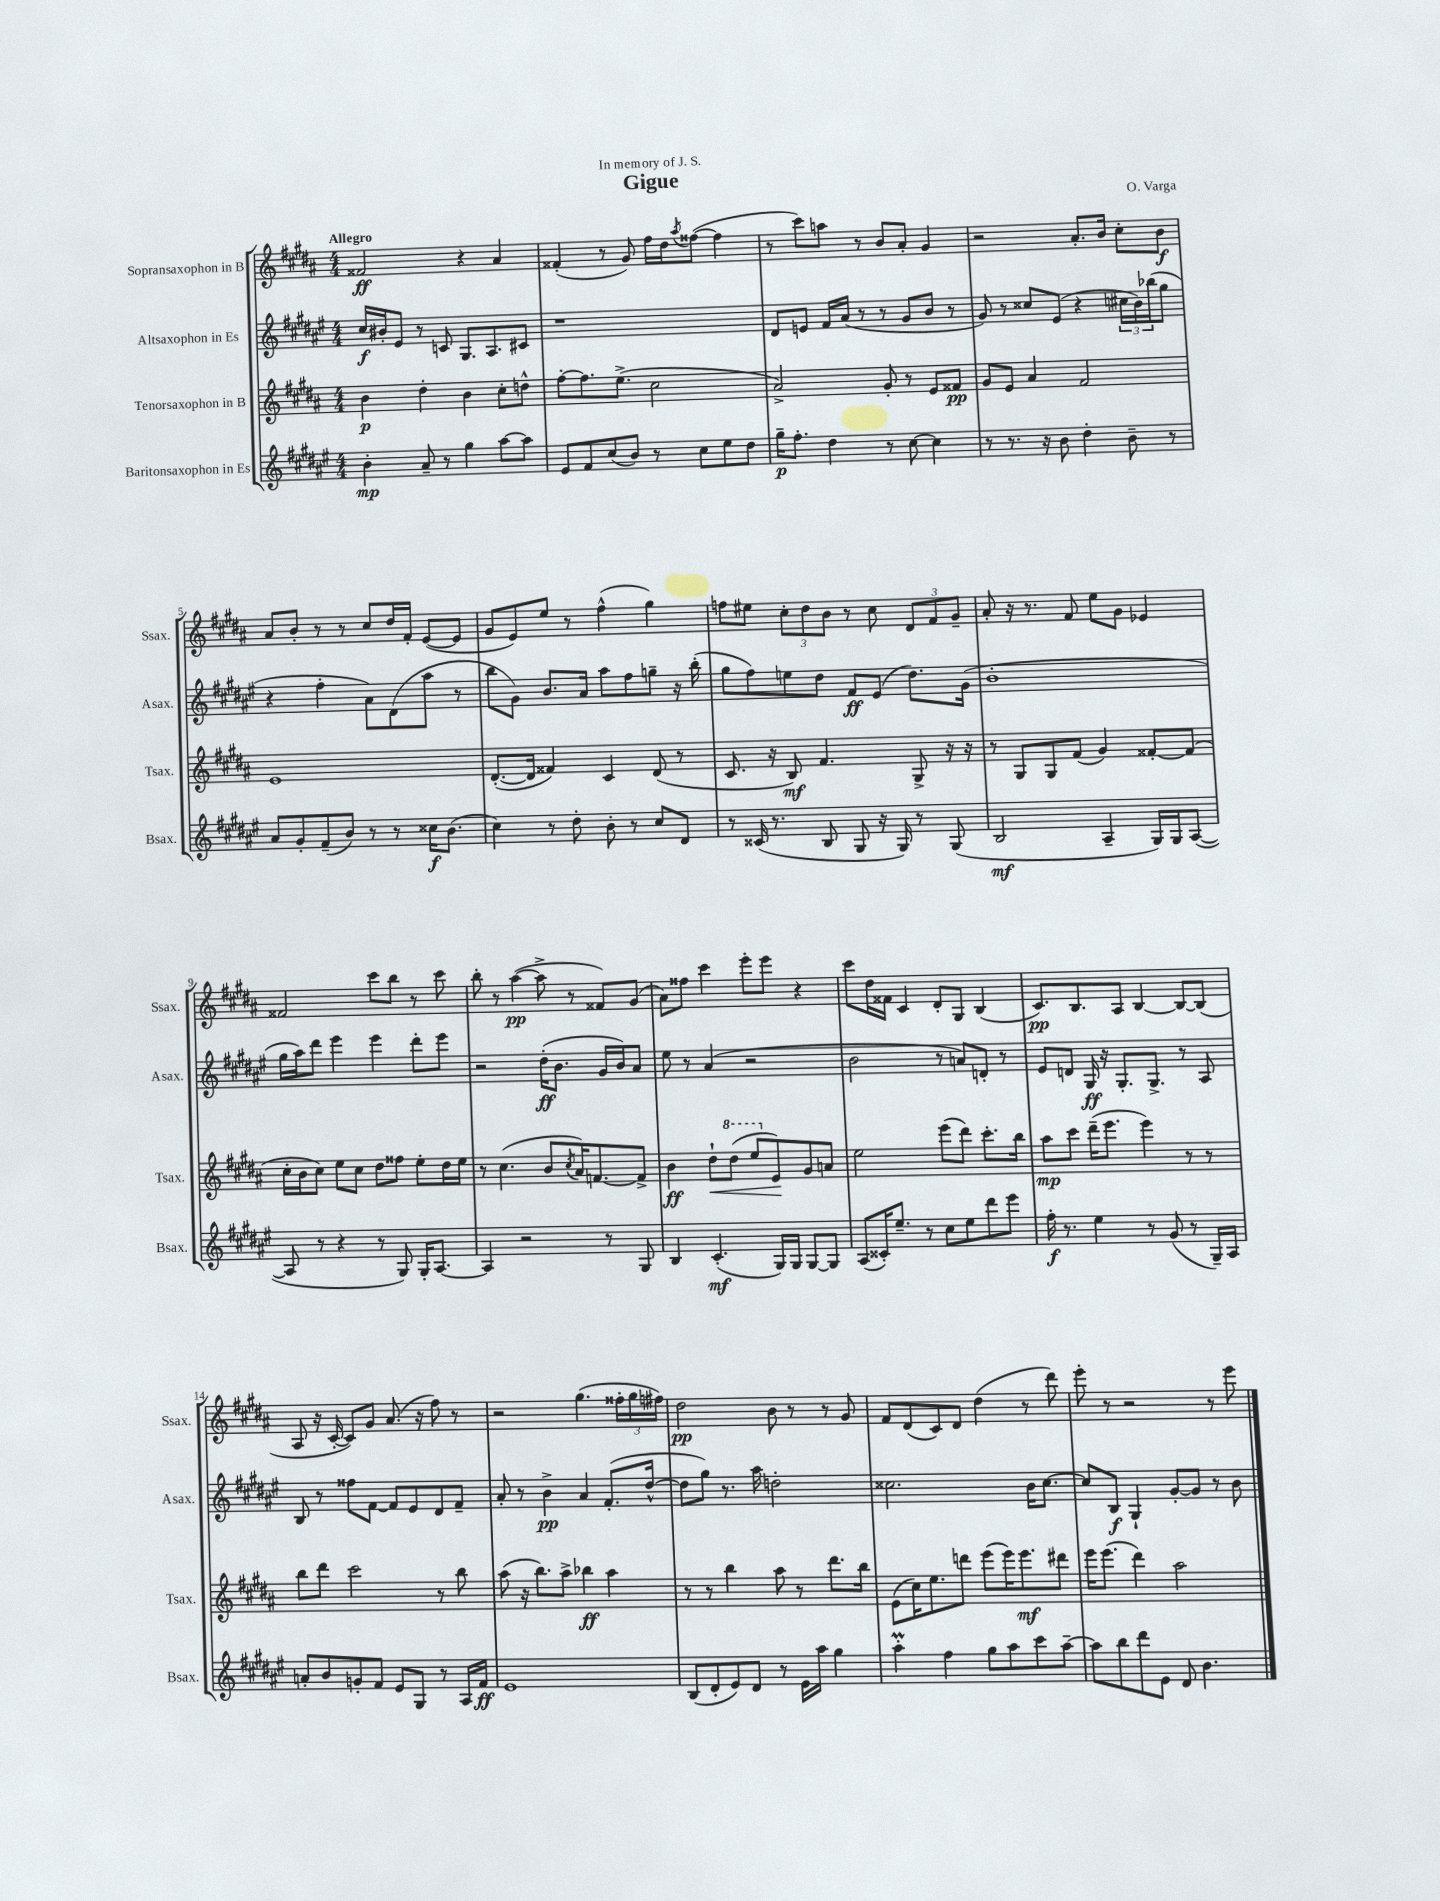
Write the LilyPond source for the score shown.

\header { title = "Gigue" composer = "O. Varga" dedication = "In memory of J. S." }
<<
\new StaffGroup <<
\new Staff = "s0" \with { instrumentName = "Sopransaxophon in B" shortInstrumentName = "Ssax." } {
    \clef treble \key b \major \numericTimeSignature \time 4/4 \tempo "Allegro"
    fisis'2\ff r4 ais'4 |
    fisis'4-.( r8 gis'8) fis''16 dis''16 \acciaccatura { ais''8 } fisis''8~( fisis''4 |
    r8 cis'''8) a''8 r8 b'8 ais'8-. gis'4 |
    r2 ais'8.-. b'16 cis''8-. b'8\f |
    ais'8 b'8-. r8 r8 cis''8 dis''16 fis'16-. e'8~( e'8 |
    gis'8 e'8) e''8 r8 fis''4-^( gis''4) |
    f''8 eis''8 \tuplet 3/2 { cis''8-. dis''8 b'8 } r8 cis''8 \tuplet 3/2 { dis'8 fis'8 gis'8-- } |
    ais'8-. r16 r8. fis'8 e''8 gis'8 ees'4 |
    fisis'2 cis'''8 b''8 r8 cis'''8 |
    b''8-. r8 ais''4~\pp( ais''8-> r8 fisis'8) gis'8( |
    ais'8) fisis''8 cis'''4 e'''8-. e'''8 r4 |
    cis'''8 dis''16 fisis'16 cis'4 dis'8-. gis8 b4( |
    cis'8.\pp) b8. ais8 b4~ b8~ b8( |
    ais8 r16 cis'16~-. cis'8) gis'8 ais'8.( r16 fis''8) r8 |
    r2 gis''4.( \tuplet 3/2 { fisis''16-. gis''16 fis''16) } |
    dis''2\pp b'8 r8 r8 gis'8 |
    fis'8 dis'8( cis'8) dis'8 dis''4( r8 dis'''8) |
    e'''8-. r8 r2 r8 e'''8 \bar "|." |
}
\new Staff = "s1" \with { instrumentName = "Altsaxophon in Es" shortInstrumentName = "Asax." } {
    \clef treble \key fis \major \numericTimeSignature \time 4/4
    cis''16\f bis'16-. eis'8 r8 c'8 gis8. ais8. cis'8 |
    r1 |
    dis'8 e'8 fis'16 ais'16( r8 r8 gis'8 b'8 r8 |
    gis'8) r8 cisis''8 eis'8( r4 \tuplet 3/2 { cis''16 b'16) bes''16( } gis''8 |
    r4 fis''4-. ais'8) dis'8( ais''8 r8 |
    b''8 gis'8) b'8. ais'16 ais''8 fis''8 g''8-- r16 b''16-.( |
    gis''8 fis''8) e''8 dis''8 fis'8\ff eis'8( dis''8.) gis'16( |
    b'1-. |
    gis''16 ais''16) dis'''8 eis'''4 eis'''4 dis'''8-. eis'''8 |
    r2 dis''16-.\ff( b'8. gis'16 b'16) ais'8 |
    eis''8 r8 ais'4( r2 |
    b'2 r8 a'8) d'8-. r8 |
    eis'8 d'8 gis16\ff r16 gis8.-. gis8.-> r8 ais8 |
    b8 r8 fisis''8 fis'8~ fis'8 eis'8 dis'8 fis'8-- |
    ais'8-. r8 b'4->\pp ais'4 fis'8.-.( dis''16~-^ |
    dis''8 gis''8) r8. ais''16 d''2-. |
    cisis''2. b'16 cisis''8.~ |
    cisis''8 b8\f gis4-! gis'8~-. gis'8 r8 b'8 \bar "|." |
}
\new Staff = "s2" \with { instrumentName = "Tenorsaxophon in B" shortInstrumentName = "Tsax." } {
    \clef treble \key b \major \numericTimeSignature \time 4/4
    b'4\p dis''4-. b'4 cis''8-. d''8-^ |
    fis''8~-. fis''8. e''8.->( cis''2 |
    ais'2->) gis'8-. r8 e'8 fisis'8\pp |
    gis'8 e'8 ais'4 fis'2 |
    e'1 |
    dis'8.~-.( dis'16 fisis'4) cis'4 dis'8( r8 |
    cis'8. r16 b8\mf) fis'4. gis8-> r16 r16 |
    r8 gis8 gis8 fis'8( gis'4) fisis'8~-. fisis'8( |
    cis''16-. b'16 cis''8) e''8 cis''8 dis''8 fisis''8 e''8-. dis''16 e''16 |
    r8 cis''4.( b'8 \acciaccatura { cis''8 } ais'16) f'8.~ f'8-> |
    b'4\ff dis''8-!\< \ottava #1 dis'''8( e'''8 \ottava #0 e'8\!) gis'8 a'8 |
    e''2 e'''8( dis'''8) cis'''8.-. b''16 |
    ais''8\mp cis'''8 dis'''16--( e'''8. e'''4) r8 r8 |
    b''8 dis'''8 cis'''2 r8 b''8 |
    ais''8( r16 b''8.) ais''8-> bes''4\ff ais''4 |
    r8 r8 b''4 ais''8 r8 dis'''8. b''16 |
    e'8( cis''16) e''8. d'''8 e'''8( e'''16) e'''8.\mf dis'''8 |
    e'''16 e'''8.( dis'''4) ais''2 \bar "|." |
}
\new Staff = "s3" \with { instrumentName = "Baritonsaxophon in Es" shortInstrumentName = "Bsax." } {
    \clef treble \key fis \major \numericTimeSignature \time 4/4
    b'4-.\mp ais'8-- r8 gis''4 ais''8~ ais''8 |
    eis'8 fis'8 cis''8( b'8) r8 cis''8 eis''8 dis''8 |
    gis''16--\p fis''8.-. dis''4 r8 cis''8~ cis''4 |
    r8 r8. r16 b'8 dis''4-. b'8-- r8 |
    ais'8 gis'8-. fis'8--( b'8) r8 r8 cisis''16\f b'8.( |
    cis''4) r8 dis''8-. b'8-. r8 cis''8 dis'8 |
    r8 cisis'16( r8. b8 gis8 r16 gis16) r8 gis8( |
    b2\mf ais4-- gis16) gis16 ais8~( |
    ais8 r8 r4 r8 gis8) gis16-. ais8.~ |
    ais4 r2 r8 gis8 |
    b4 cis'4.-.\mf( gis16) gis16 gis8~ gis8 |
    ais8( cisis'16-.) eis''8.-- r8 cis''8 eis''8 dis'''8 eis'''8 |
    fis''16-.\f r8. eis''4 r8 gis'8( r8 gis16--) ais16 |
    a'8-. b'8 g'8-. fis'8 eis'8 gis8 r8 ais16 fis'16\ff |
    eis'1 |
    b8( dis'8-. eis'8) dis'8 r8 eis'16 ais''16 gis''4 |
    ais''4-.\prall fis''4 gis''8 ais''8 cis'''8 ais''8~-- |
    ais''8 b''8 dis'''8 eis'8 dis'8 b'4. \bar "|." |
}
>>
>>
